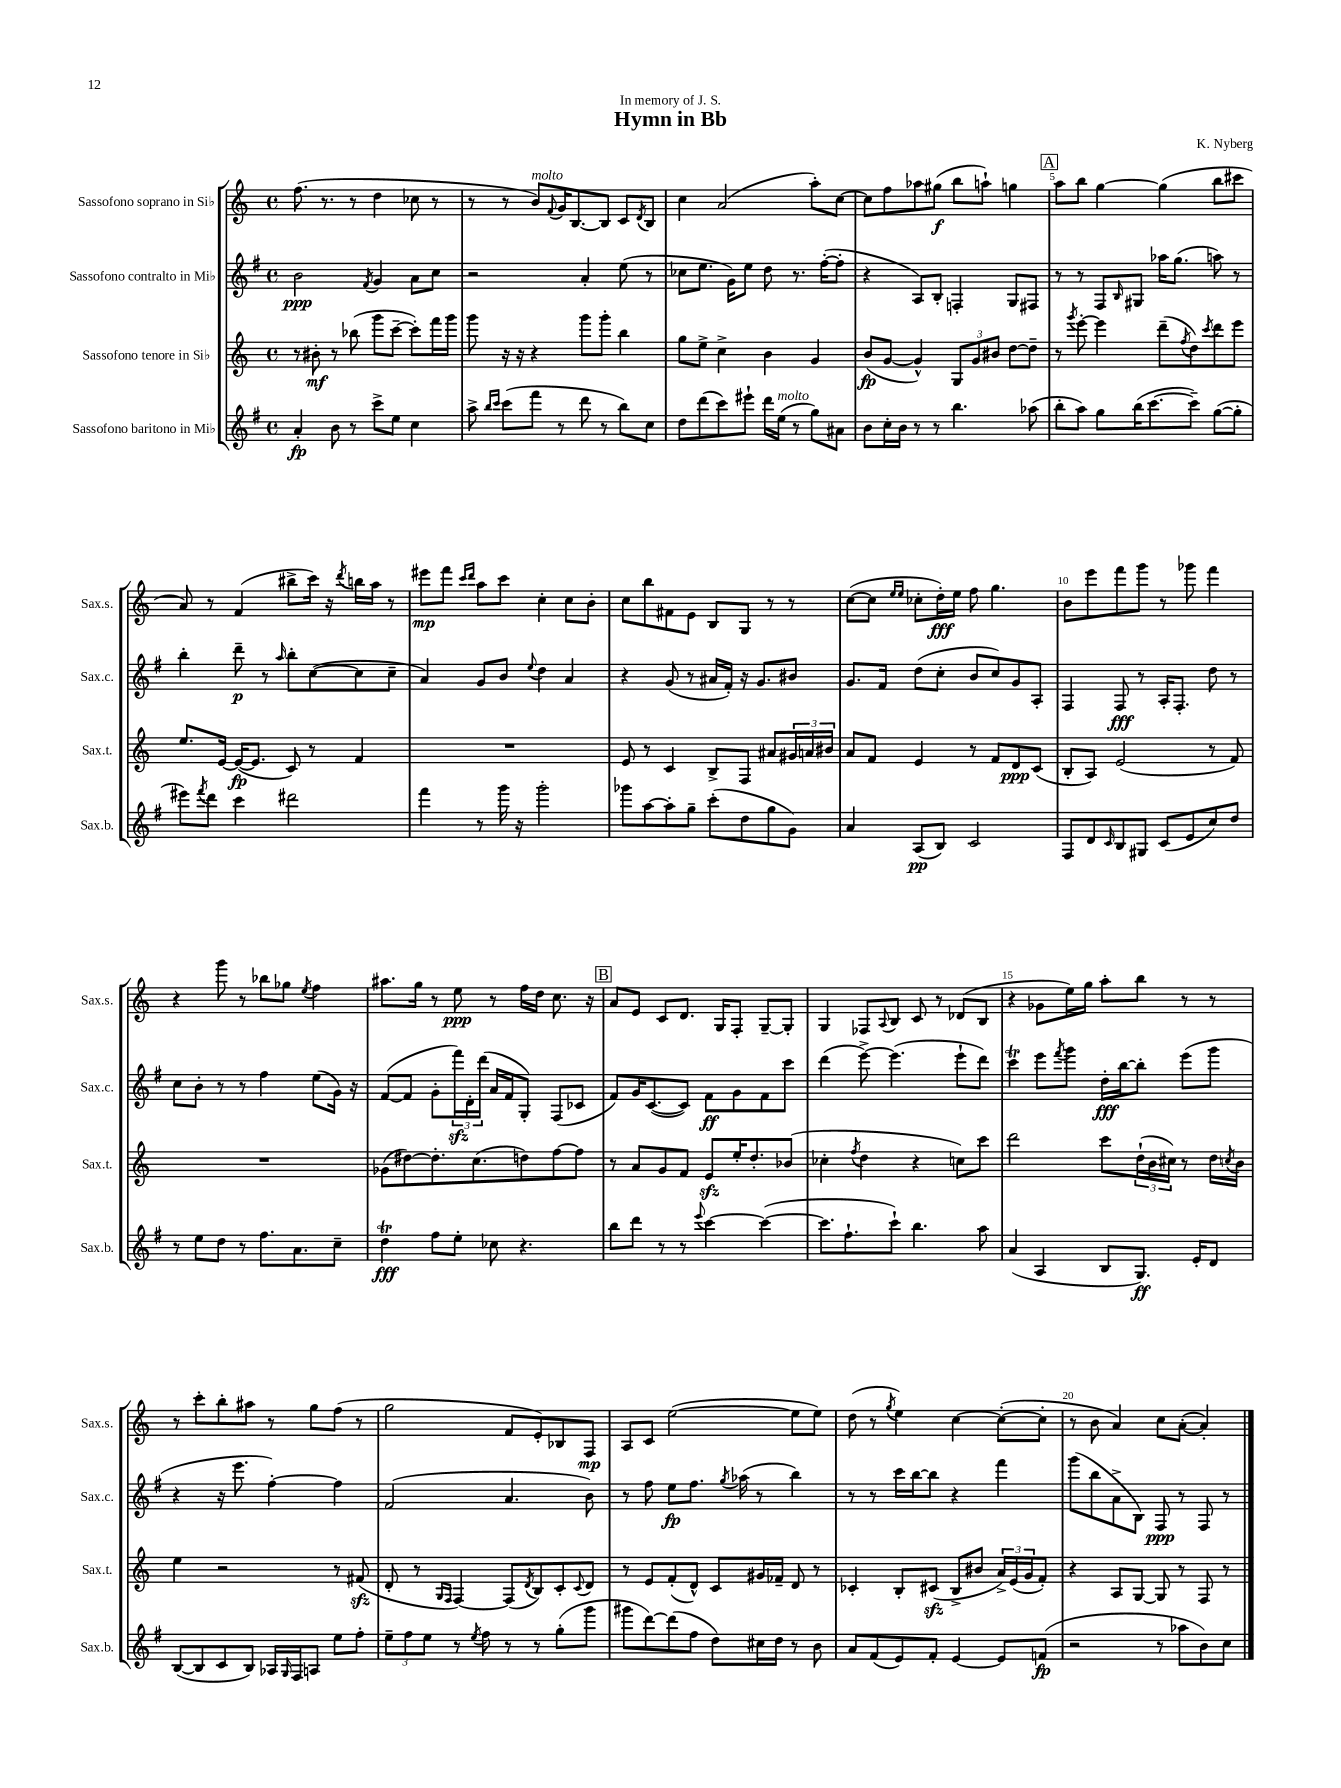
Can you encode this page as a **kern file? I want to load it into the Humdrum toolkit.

**kern	**kern	**kern	**kern
*staff4	*staff3	*staff2	*staff1
*clefG2	*clefG2	*clefG2	*clefG2
*k[f#]	*k[]	*k[f#]	*k[]
*M4/4	*M4/4	*M4/4	*M4/4
*met(c)	*met(c)	*met(c)	*met(c)
4a'/	8r	2b\	(8.ff\
.	8b#'\	.	.
.	.	.	8.r
8b\	8r	.	.
8r	(8bb-\	.	8r
.	.	8qf#/	.
8ccc^\L	8ggg\L	4g/	4dd\
8ee\J	[8ccc~\J	.	.
4cc\	8ccc'\]L)	8a\L	8cc-\
.	16fff\L	8cc\J	8r
.	16ggg\JJ	.	.
=	=	=	=
8aa^\	8ggg\	2r	8r
16qqbb/LL	.	.	.
16qqccc/JJ	.	.	.
(8ccc\L	16r	.	8r
.	16r	.	.
8fff#\J	4r	.	8b/L)
.	.	.	8qqf/
8r	.	.	16g/K
.	.	.	[8.B/
8ddd\	8ggg\L	4a'/	.
8r	8ggg'\J	.	8B/]J
8bb\L)	4bb\	(8ee\	8c/L
.	.	.	8qd/
8cc\J	.	8r	8B/J
=	=	=	=
8dd\L	8gg\L	8cc-\L	4cc\
(8ddd\	8ee^\J	8.ee\J	.
8ccc\)	4cc^\	.	(2a/
.	.	16g\LK)	.
8eee#`\J	.	8ee\J	.
16ddd\LL	4b\	8dd\	.
(16ee\JJ	.	.	.
8r	.	8.r	.
8gg\L)	4g/	.	8aa'\L)
.	.	([16ff#'\LK	.
8a#\J	.	8ff#'\]J	[8cc\J
=	=	=	=
8b\L	(8b/L	4r	8cc\]L
16cc'\L	[8g/J	.	8ff\
16b\JJ	.	.	.
8r	4g^^/])	8A/L)	8aa-\
8r	.	8B'/J	(8gg#\J
4.bb\	12G/L	4F'/	8bb\L
.	12g/	.	.
.	.	.	8aa`\J)
.	12b#/J	.	.
.	[8dd\L	8G/L	4gg\
(8aa-\	8dd~\]J	8F#/J	.
=	=	=	=
8bb'\L	8r	8r	8aa\L
.	8qggg/	.	.
8aa\J)	[8eee'\	8r	8bb\J
8gg\L	4eee\]	8F#/L	[4gg\
.	.	16qqB/	.
(16bb\K	.	8G#/J	.
[8.ccc\	.	.	.
.	(8ddd~\L	16aa-\LK	(4gg\]
.	.	(8.gg\J	.
.	8qff/	.	.
8ccc~\]J)	8dd\)	.	.
.	8qccc/	.	.
([8gg\L	8ddd\	8aa\)	8bb\L
8gg'\]J	8eee\J	8r	8ccc#\J
=	=	=	=
8eee#\L)	8.ee/L	4bb'\	8a/)
8qfff#/	.	.	.
8ddd\J	.	.	8r
.	[16e/Jk	.	.
4ccc\	(16e/_LK	8ddd~\	(4f/
.	8.e/]J	.	.
.	.	8r	.
.	.	16qqaa/	.
2ddd#\	8c/)	8bb'\L	8bb#^\L
.	8r	([8cc\	16ccc\Jk)
.	.	.	16r
.	.	.	8qddd/
.	4f/	8cc\]	16bb\LL
.	.	.	16aa\JJ
.	.	8cc~\J	8r
=	=	=	=
4fff#\	1r	4a/)	8eee#\L
.	.	.	8fff\J
.	.	.	16qqccc/LL
.	.	.	16qqddd/JJ
8r	.	8g/L	8aa\L
16ggg\	.	8b/J	8ccc\J
16r	.	.	.
.	.	8qqee/	.
2ggg'\	.	4dd\	4cc'\
.	.	4a/	8cc\L
.	.	.	8b'\J
=	=	=	=
8ggg-\L	8e/	4r	8cc\L
[8aa\	8r	.	8bb\
8aa'\]	4c/	(8g/	8f#\
8gg~\J	.	8r	8e\J
(8ccc'\L	8B^/L	16a#/LL	8B/L
.	.	16f#'/JJ)	.
8dd\	8F/J	16r	8G/J
.	.	8.g/L	.
8gg\	8a#/L	.	8r
8g\J)	24g#/L	8b#/J	8r
.	24a/	.	.
.	24b#/JJ	.	.
=	=	=	=
4a/	8a/L	8.g/L	([8cc\L
.	8f/J	.	8cc\]J
.	.	16f#/Jk	.
.	.	.	16qqee/LL
.	.	.	16qqee/JJ
(8A/L	4e/	(8dd\L	8cc-'\L
8B/J)	.	8cc'\J	16dd'\L)
.	.	.	16ee\JJ
2c/	8r	8b/L	8ff\
.	8f/L	8cc/)	4.gg\
.	8d/	8g/	.
.	(8c/J	8A'/J	.
=	=	=	=
8F#/L	8B'/L	4F#/	8b\L
8d/	8A/J)	.	8eee\
16qqc/	.	.	.
8B/	(2e/	8F#/	8fff\
8G#/J	.	8r	8ggg\J
(8c/L	.	16A'/LK	8r
.	.	8.F#'/J	.
8e/	.	.	8ggg-\
8cc/)	8r	8dd\	4fff\
8dd/J	8f/)	8r	.
=	=	=	=
8r	1r	8cc\L	4r
8ee\L	.	8b'\J	.
8dd\J	.	8r	8ggg\
8r	.	8r	8r
8.ff#\L	.	4ff#\	8bb-\L
.	.	.	8gg-\J
8.a\	.	.	.
.	.	.	8qee/
.	.	(8ee\L	4ff\
8cc~\J	.	16g\Jk)	.
.	.	16r	.
=	=	=	=
4dd\	(8g-\L	([8f#/L	8.aa#\L
.	[8dd#\)	8f#/]J	.
.	.	.	16gg\Jk
8ff#\L	8.dd#'\]	8g'\L	8r
8ee'\J	.	24fff#\L)	8ee\
.	.	24d'\	.
.	(8.cc\	.	.
.	.	(24ddd\JJ	.
8cc-\	.	16a/LL	8r
.	.	16f#/J	.
4.r	8dd\)	8G'/J)	16ff\LL
.	.	.	16dd\JJ
.	[8ff\	(8F#/L	8.cc\
.	8ff\]J	8c-/J	.
.	.	.	16r
=	=	=	=
8bb\L	8r	8f#/L)	8a/L
8ddd\J	8a/L	16g/K	8e/J
.	.	([8.c/	.
8r	8g/	.	8c/L
8r	8f/J	8c/]J)	8.d/J
8qqeee/	.	.	.
[4ccc\	8e/L	8f#\L	.
.	.	.	16G/LK
.	16ee'/K	8g\	8F'/J
.	8.dd'/	.	.
(4ccc\_	.	8f#\	[8G~/L
.	(8b-/J	8ccc\J	8G'/]J
=	=	=	=
8.ccc\]L	4cc-'\	(4ddd\	4G/
8.ff#`\	.	.	.
.	8qff/	.	.
.	4dd\	[8eee^\)	8F-/L
.	.	.	8qqA/
8ccc`\J)	.	(4.eee\]	8B/J
4.bb\	4r	.	8c/
.	.	.	8r
.	8cc\L)	8eee`\L	(8d-/L
8aa\	8ccc\J	8ddd\J)	8B/J
=	=	=	=
(4a/	2ddd\	4ccc\	4r
4A/	.	8eee\L	8g-\L
.	.	8qfff#/	.
.	.	8ggg\J	16ee\L)
.	.	.	16gg\JJ
8B/L	8ccc\L	16dd'\LL	8aa'\L
.	.	[16bb\J	.
8.G/J)	(24dd`\L	8bb'\]J	8bb\J
.	24b\	.	.
.	24cc#\JJ)	.	.
.	8r	(8eee\L	8r
16e'/LK	.	.	.
8d/J	16dd\LL	8ggg\J	8r
.	8qcc/	.	.
.	16b\JJ	.	.
=	=	=	=
([8B/L	4ee\	4r	8r
8B/]	.	.	8ccc'\L
8c/	2r	16r	8bb'\
.	.	8.eee\	.
8B/J)	.	.	8aa#\J
16A-/LL	.	[4ff#'\)	8r
16qqG/	.	.	.
16F#/J	.	.	.
8A/J	.	.	8gg\L
8ee\L	8r	4ff#\]	(8ff\J
8ff#'\J	(8f#/	.	8r
=	=	=	=
12ee~\L	8d'/	(2f#/	2gg\
12ff#\	.	.	.
.	8r	.	.
12ee\J	.	.	.
.	16qqG/LL	.	.
.	16qqF/JJ	.	.
8r	[4F/)	.	.
8qee/	.	.	.
8ff#\	.	.	.
8r	(8F/]L	4.a/	8f/L
.	8qd/	.	.
8r	8B/)	.	8e'/)
(8gg'\L	8c'/	.	8B-/
.	8qqc/	.	.
8ggg\J	8d/J	8b\)	8F/J
=	=	=	=
8ggg#\L	8r	8r	8A/L
[8ddd\)	8e/L	8ff#\	8c/J
(8ddd\]	(8f'/	8ee\L	([2ee\
8ff#\J	8d^^/J)	8.ff#\J	.
8dd\L)	8c/L	.	.
.	.	8qgg/	.
.	.	(16aa-\	.
16cc#\L	16g#/L	8r	.
16dd\JJ	16f-~/JJ	.	.
8r	8d/	4bb\)	8ee\]L
8b\	8r	.	8ee\J)
=	=	=	=
8a/L	4c-'/	8r	(8dd\
(8f#/	.	8r	8r
.	.	.	8qgg/
8e/)	8B'/L	16ccc\LL	4ee\)
.	.	[16bb\J	.
8f#'/J	(8c#/J	8bb\]J	.
[4e/	8B^/L	4r	[4cc\
.	8b#/J	.	.
8e/]L	24a^/LL)	4fff#\	(8cc'\_L
.	(24e/	.	.
.	24g/J	.	.
(8f/J	8f'/J)	.	8cc'\]J
=	=	=	=
2r	4r	(8ggg\L	8r
.	.	8bb\	8b\
.	8A/L	8a^\	4a/)
.	[8G/J	8B\J)	.
8r	8G/]	8F#/	8cc\L
8aa-\L	8r	8r	([8a'\J
8b\)	8F/	8F#/	4a'/])
8cc\J	8r	8r	.
==	==	==	==
*-	*-	*-	*-
